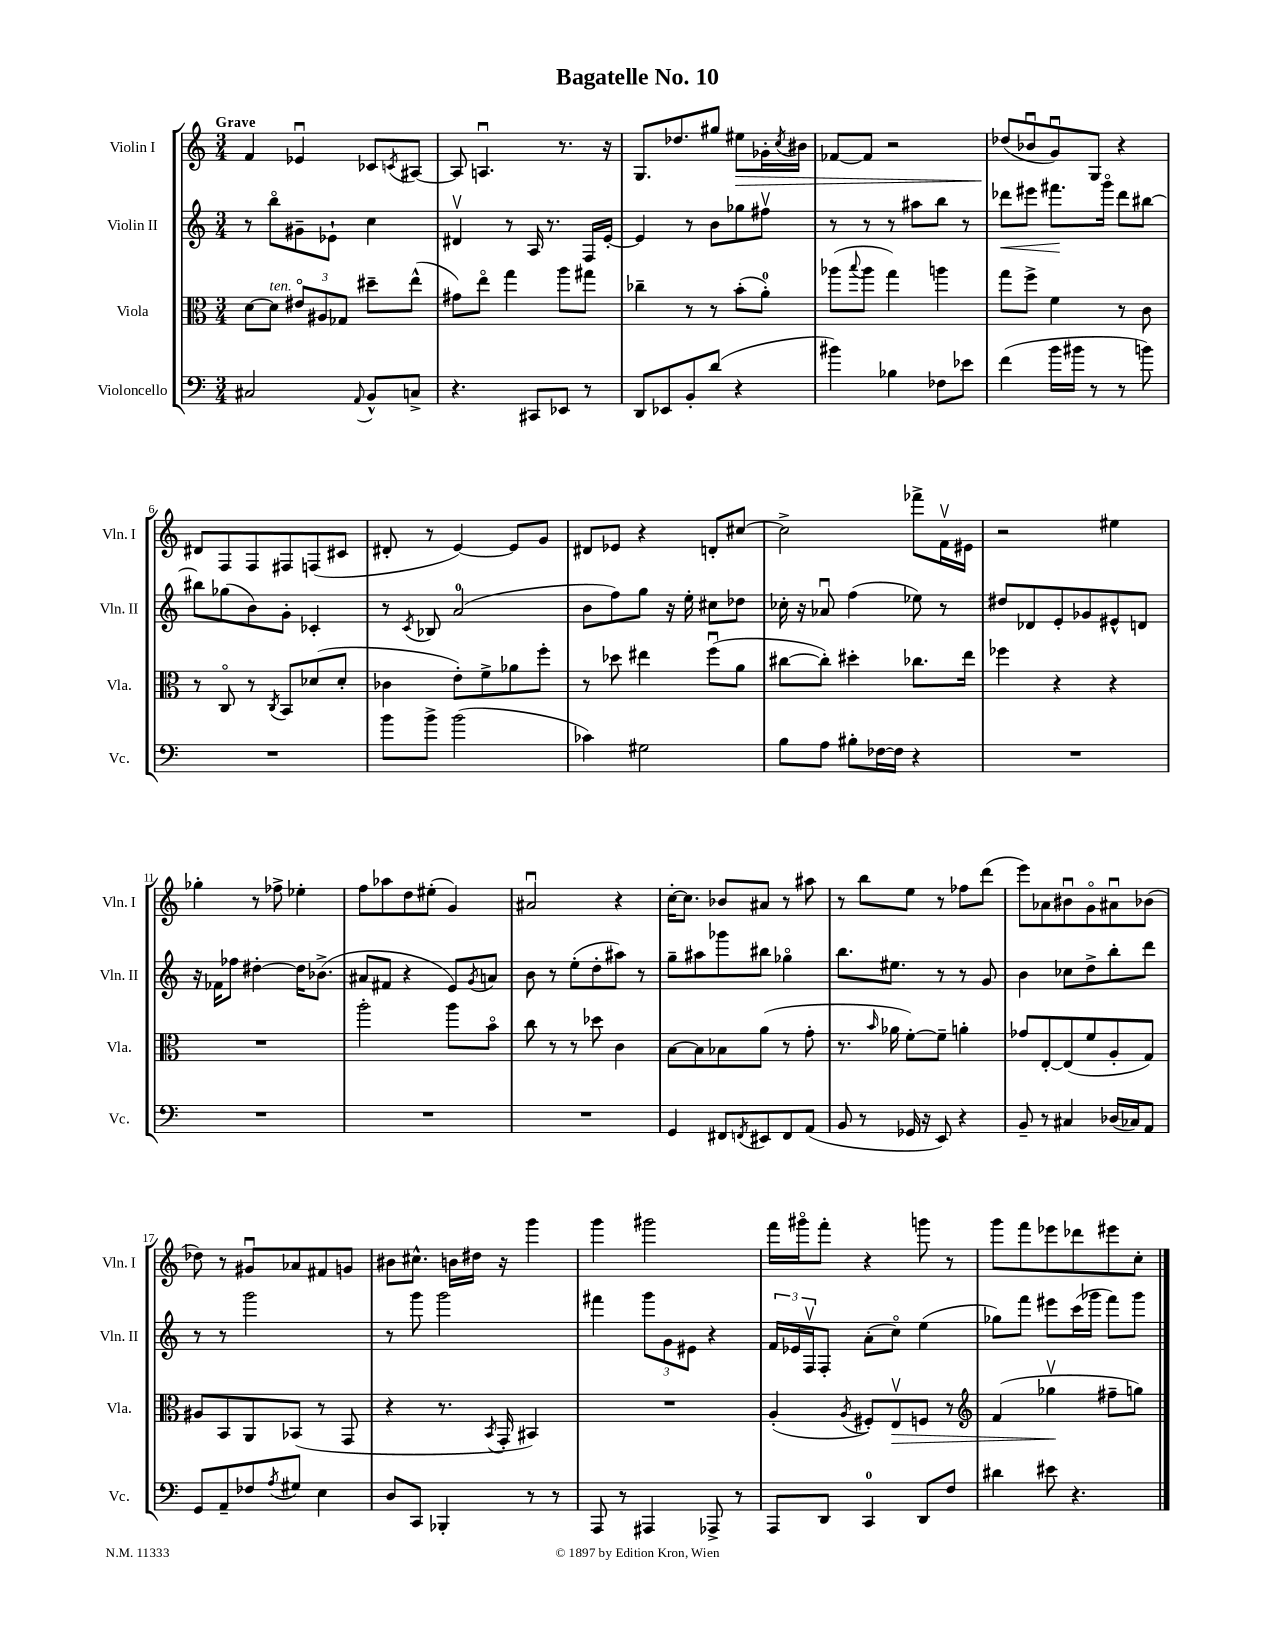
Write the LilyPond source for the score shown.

\header { title = "Bagatelle No. 10" }
<<
\new StaffGroup <<
\new Staff = "s0" \with { instrumentName = "Violin I" shortInstrumentName = "Vln. I" } {
    \clef treble \key c \major \numericTimeSignature \time 3/4 \tempo "Grave"
    f'4 ees'4\downbow ces'8 \acciaccatura { c'8 } ais8~ |
    ais8 a4.\downbow r8. r16 |
    g8. des''8. gis''8 eis''8\> ges'16-. \acciaccatura { c''8 } bis'16 |
    fes'8~ fes'8 r2 |
    des''8\!( bes'8\downbow g'8\downbow) g8 r4 |
    dis'8 f8 f8 fis8 f8( cis'8 |
    dis'8-. r8 e'4~) e'8 g'8 |
    dis'8 ees'8 r4 d'8-. cis''8~ |
    cis''2-> fes'''8-> f'16\upbow eis'16 |
    r2 eis''4 |
    ges''4-. r8 fes''8-> ees''4-. |
    f''8 aes''8 d''8 eis''8-.( g'4) |
    ais'2\downbow r4 |
    c''16~-. c''8. bes'8 ais'8 r8 ais''8 |
    r8 b''8 e''8 r8 fes''8 d'''8( |
    e'''8) aes'8 bis'8\downbow g'8\flageolet ais'8\downbow bes'8( |
    des''8) r8 gis'8\downbow aes'8 fis'8 g'8 |
    bis'8 cis''8.-^ b'16 dis''16 r16 g'''4 |
    g'''4 gis'''2 |
    f'''16 gis'''16\flageolet f'''8-. r4 g'''8 r8 |
    g'''8 f'''8 ees'''8 des'''8 eis'''8 c''8-. \bar "|." |
}
\new Staff = "s1" \with { instrumentName = "Violin II" shortInstrumentName = "Vln. II" } {
    \clef treble \key c \major \numericTimeSignature \time 3/4
    r8 b''8\flageolet gis'8-- ees'8-! c''4 |
    dis'4\upbow r8 a16 r8. f16 e'16~-. |
    e'4 r8 b'8 ges''8 fis''8\upbow |
    r8 r8 r8 ais''8 b''8 r8 |
    des'''8\< eis'''8 fis'''8.\! g'''16\flageolet des'''8 bis''8~ |
    bis''8 ges''8( b'8) g'8-. ces'4-. |
    r8 \acciaccatura { c'8 } bes8 a'2-0( |
    b'8 f''8) g''8 r16 e''16-. cis''8 des''8 |
    ces''16-. r16 aes'8\downbow f''4( ees''8) r8 |
    dis''8 des'8 e'8-. ges'8 eis'8-^ d'8 |
    r16 fes'16 fes''8 dis''4~-. dis''16 bes'8.->( |
    ais'8 fis'8 r4 e'8) \acciaccatura { g'8 } a'8 |
    b'8 r8 e''8-.( d''8-. ais''8) r8 |
    g''8-- ais''8 ges'''8 bis''8 ges''4\flageolet |
    b''8. eis''8. r8 r8 g'8 |
    b'4 ces''8 d''8-> b''8-. d'''8 |
    r8 r8 g'''2 |
    r8 g'''8 g'''2 |
    fis'''4 \tuplet 3/2 { g'''8 g'8 eis'8 } r4 |
    \tuplet 3/2 { f'16 ees'16 f16\upbow } f8-. a'8-.( c''8\flageolet) e''4( |
    ges''8) f'''8 eis'''8 c'''16( ges'''16 f'''8) ges'''8 \bar "|." |
}
\new Staff = "s2" \with { instrumentName = "Viola" shortInstrumentName = "Vla." } {
    \clef alto \key c \major \numericTimeSignature \time 3/4
    d'8~ d'8^\markup { \italic "ten." } \tuplet 3/2 { eis'8\flageolet ais8 ges8 } dis''8-- e''8-^( |
    gis'8) e''8\flageolet g''4 a''8 gis''8 |
    ces''4-- r8 r8 b'8-.( a'8-0-.) |
    aes''8( \appoggiatura { b''8 } aes''8 g''4) a''4 |
    g''8 f''8-> f'4 r8 c'8 |
    r8 c8\flageolet r8 \acciaccatura { c8 } b,8 des'8( des'8-. |
    ces'4 e'8-.) f'8-> aes'8 f''8-. |
    r8 des''8 eis''4 f''8\downbow( a'8 |
    cis''8~ cis''8-.) dis''4-. ces''8. e''16 |
    fes''4 r4 r4 |
    R2. |
    a''2-. a''8 b'8\flageolet |
    c''8 r8 r8 des''8 c'4 |
    b8~ b8 bes8 a'8( r8 g'8-. |
    r8. \grace { b'16 } aes'16 f'8~-.) f'8-- a'4-. |
    ges'8 e8~-. e8( f'8 a8-. g8) |
    ais8 b,8 a,8 bes,8( r8 g,8 |
    r4 r8. \acciaccatura { b,8 } g,16-. bis,4) |
    R2. |
    a4-.( \acciaccatura { a8 } fis8-.) e8\upbow\> f8 r8 |
    \clef treble f'4( ges''4\upbow\! fis''8-- g''8) \bar "|." |
}
\new Staff = "s3" \with { instrumentName = "Violoncello" shortInstrumentName = "Vc." } {
    \clef bass \key c \major \numericTimeSignature \time 3/4
    cis2 \appoggiatura { a,8 } b,8-^ c8-> |
    r4. cis,8 ees,8 r8 |
    d,8 ees,8 b,8-. d'8( r4 |
    bis'4) bes4 fes8 ees'8 |
    f'4( b'16 bis'16 r8 r8 b'8) |
    R2. |
    b'8 b'8-> b'2( |
    ces'4) gis2 |
    b8 a8 bis8-. fes16~ fes16 r4 |
    R2. |
    R2. |
    R2. |
    R2. |
    g,4 fis,8 \acciaccatura { f,8 } eis,8 f,8 a,8( |
    b,8 r8 ges,16 r16 e,8) r4 |
    b,8-- r8 cis4 des16( ces16) a,8 |
    g,8 a,8-- fes8 \acciaccatura { a8 } gis8 e4 |
    d8 c,8 bes,,4-. r8 r8 |
    a,,8 r8 ais,,4 aes,,8-> r8 |
    a,,8 d,8 c,4-0 d,8 f8 |
    dis'4 eis'8 r4. \bar "|." |
}
>>
>>
